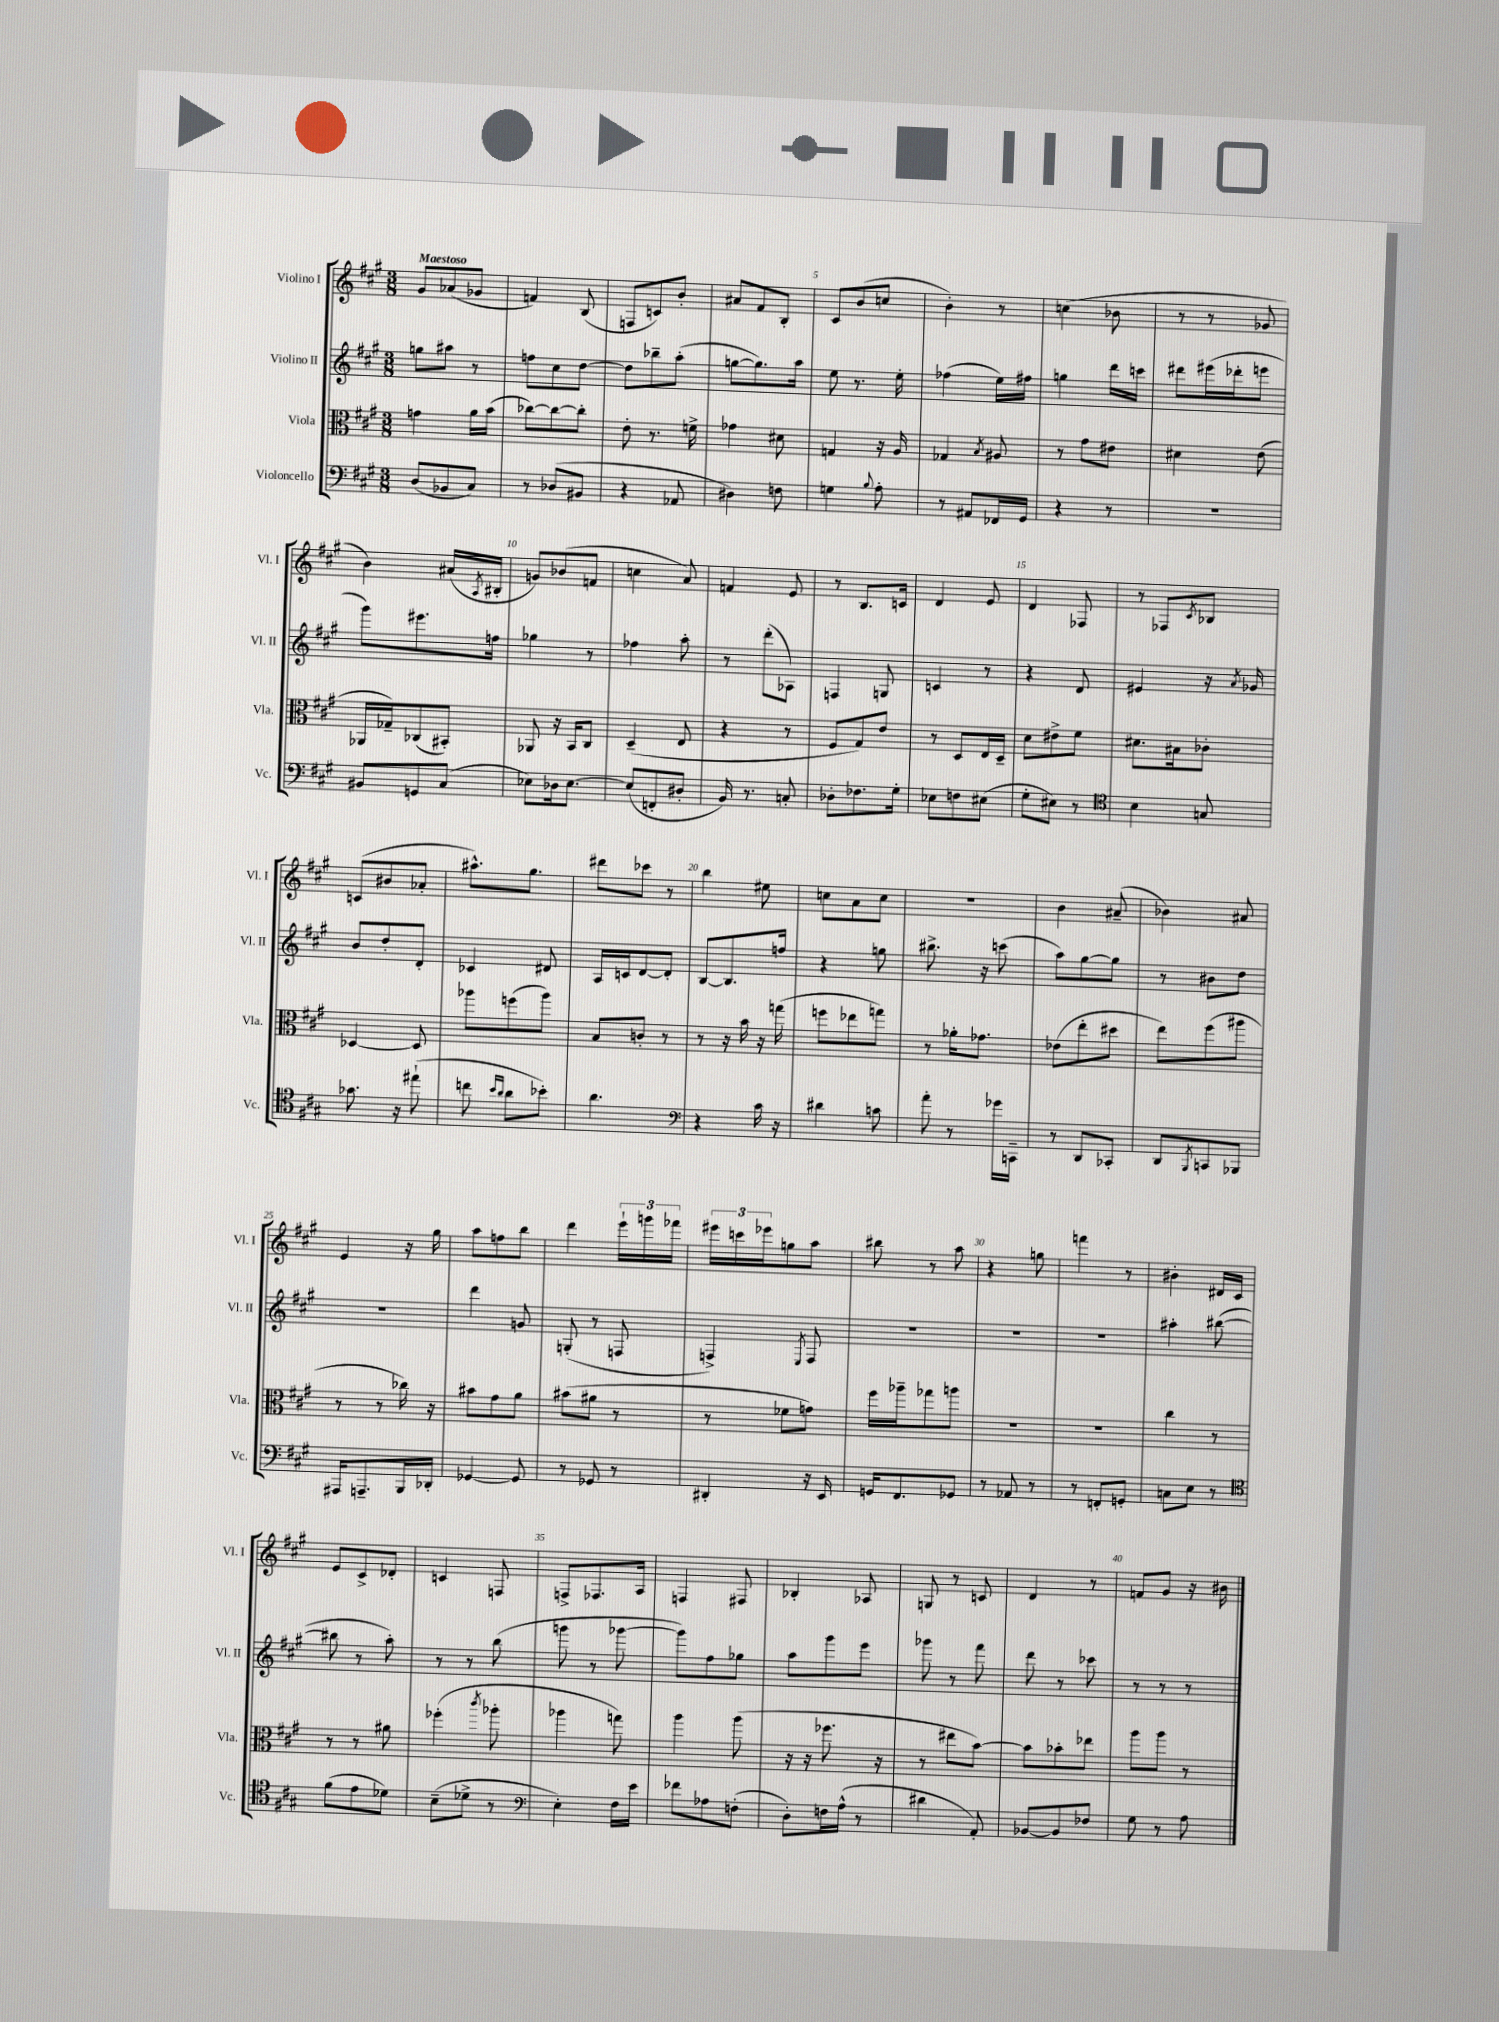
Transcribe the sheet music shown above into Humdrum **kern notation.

**kern	**kern	**kern	**kern
*staff4	*staff3	*staff2	*staff1
*clefF4	*clefC3	*clefG2	*clefG2
*k[f#c#g#]	*k[f#c#g#]	*k[f#c#g#]	*k[f#c#g#]
*M3/8	*M3/8	*M3/8	*M3/8
(8D	4g	8gg	8g#
8BB-	.	8aa#	(8a-
8C#)	16a	8r	8g-
.	(16b	.	.
=	=	=	=
8r	[8cc-)	8ff	4f)
(8D-	8cc-_	8cc#	.
8BB#	8cc-']	[8dd	(8B
=	=	=	=
4r	8e'	8dd]	8F
.	8.r	8bb-~	8c)
8AA-	.	(8aa'	8b'
.	16f^	.	.
=	=	=	=
4D#)	4g-	[8gg	8a#
.	.	8.gg])	8f#
8F	8d#	.	8B'
.	.	16aa	.
=	=	=	=
4G	4G	8ee	8c#
.	.	8.r	(8b
8qqB	.	.	.
8A'	16r	.	8cc
.	16A	16ee'	.
=	=	=	=
8r	4G-	(4ff-	4b')
8AA#	.	.	.
.	8qB	.	.
16FF-	8A#	16ee)	8r
16GG#	.	16ff#	.
=	=	=	=
4r	8r	4gg	(4cc
.	8g#	.	.
8r	8e#	16ddd	8b-
.	.	16ccc	.
=	=	=	=
4.r	4d#	8ddd#	8r
.	.	(16eee#	8r
.	.	16ddd-'	.
.	(8e	8eee	8g-
=	=	=	=
8BB#	16AA-	8ggg#)	4b)
.	16G-~)	.	.
8GG	(8C-	8.eee#	.
(8C#	8BB#')	.	(16a#
.	.	.	8qA
.	.	16ff	16B#'
=	=	=	=
8E-)	8AA-	4gg-	8g)
16D-	16r	.	(8b-
[8.E-	16BB	.	.
.	8C#	8r	8f
=	=	=	=
(8E-]	(4D~	4ff-	4cc
8FF'	.	.	.
8D#'	8E	8aa'	8a)
=	=	=	=
16BB)	4r	8r	4f
8.r	.	.	.
.	.	(8ddd'	.
8C'	8r	8A-)	8e
=	=	=	=
8D-'	8F#	4F	8r
8.F-	8G#)	.	8.B
.	8e	8G	.
16G#'	.	.	16c
=	=	=	=
8E-	8r	4c	4d
8F	8D	.	.
(8E#	16E	8r	8e
.	16D~	.	.
=	=	=	=
8G#'	8d	4r	4d
8E#)	8e#^	.	.
8r	8f#	8d	8F-
=	=	=	=
*clefC4	*	*	*
4B	8.d#	4e#	8r
.	.	.	8F-
.	16B#	.	.
.	.	.	8qc#
8G	8c-'	16r	8B-
.	.	8qa	.
.	.	16g-	.
=	=	=	=
8.g-	[4D-	8b	(8c
.	.	8dd'	8b#
16r	.	.	.
(8ee#`	8D-]	8d'	8a-'
=	=	=	=
8cc	8aa-	4c-	8.aa#^^)
16qqb	.	.	.
16qqa	.	.	.
8a	(8ff	.	.
.	.	.	8.gg#
8b-')	8aa-)	8d#	.
=	=	=	=
4.a	8B	16A	8ddd#
.	.	16c	.
.	8c'	[8d	8ccc-
.	8r	8d']	8r
=	=	=	=
*clefF4	*	*	*
4r	8r	[8B	4bb
.	16r	8.B]	.
.	16b	.	.
16c#	16r	.	8ee#
16r	(16gg	16ff	.
=	=	=	=
4d#	8ff	4r	8cc
.	8ee-	.	8a
8c	8gg)	8gg	8cc
=	=	=	=
8a'	8r	8.bb#^	4.r
8r	16a-'	.	.
.	8.g-	16r	.
16g-	.	(8ccc	.
16CC~	.	.	.
=	=	=	=
8r	(8e-	8aa)	4b
8DD	8ee'	[8gg#	.
8CC-'	8dd#	8gg#]	(8a#~
=	=	=	=
8DD	8ee)	8r	4b-)
8qBBB	.	.	.
8CC	(8ff#	8b#	.
8BBB-	8aa#	8dd	8a#
=	=	=	=
16AAA#	8r	4.r	4e
8.AAA~	.	.	.
.	8r	.	.
16BBB	16cc-)	.	16r
16DD-'	16r	.	16gg#
=	=	=	=
[4GG-	8b#	4ddd	8aa
.	8g#	.	8ff
8GG-]	8a	8g	8bb
=	=	=	=
8r	(8b#	(8G'	4ddd
8GG-	8a#	8r	.
8r	8r	8F	24eee`
.	.	.	24ggg
.	.	.	24fff-
=	=	=	=
4DD#'	8r	4F^)	24eee#
.	.	.	24ccc
.	.	.	24eee-
.	8f-	.	8gg
.	.	8qE	.
16r	8g)	8F	8aa
16EE	.	.	.
=	=	=	=
16GG	16ff#	4.r	8bb#
8.FF#	16aa-~	.	.
.	8gg-	.	8r
8GG-	8aa	.	8aa
=	=	=	=
8r	4.r	4.r	4r
8AA-	.	.	.
8r	.	.	8gg
=	=	=	=
8r	4.r	4.r	4fff
8FF'	.	.	.
8GG'	.	.	8r
=	=	=	=
8C	4cc#	4aa#'	4b#'
8E	.	.	.
8r	8r	([8bb#	16d#
.	.	.	16c#
=	=	=	=
*clefC4	*	*	*
(8f#	8r	8bb#]	8e
8e	8r	8r	8c#^
8d-)	8a#	8aa')	8d-'
=	=	=	=
(8B~	(4ff-'	8r	4c
8d-^	.	8r	.
.	8qccc#	.	.
8r	8aa-'	(8bb	8F
=	=	=	=
*clefF4	*	*	*
4E')	4aa-	8ggg	8F^
.	.	8r	8.F-
16F#	8gg)	[8ggg-	.
16e	.	.	16A
=	=	=	=
8f-	4aa	8ggg-])	4F
8A-	.	8ff#	.
(8F'	(8aa	8gg-	8F#
=	=	=	=
8D')	16r	8aa	4B-'
.	16r	.	.
16F	8.ff-	8ggg#	.
(16A^^	.	.	.
8r	.	8eee	8A-
.	16r	.	.
=	=	=	=
4d#	8r	8ggg-	8G
.	8ee#	8r	8r
8AA')	[8b)	8fff#	8c
=	=	=	=
[8BB-	8b]	8ddd	4d
8BB-]	8b-'	8r	.
8F-	8ee-	8ccc-	8r
=	=	=	=
8G#	8aa	8r	8f
8r	8aa	8r	8g#
8A	8r	8r	16r
.	.	.	16b#
==	==	==	==
*-	*-	*-	*-
